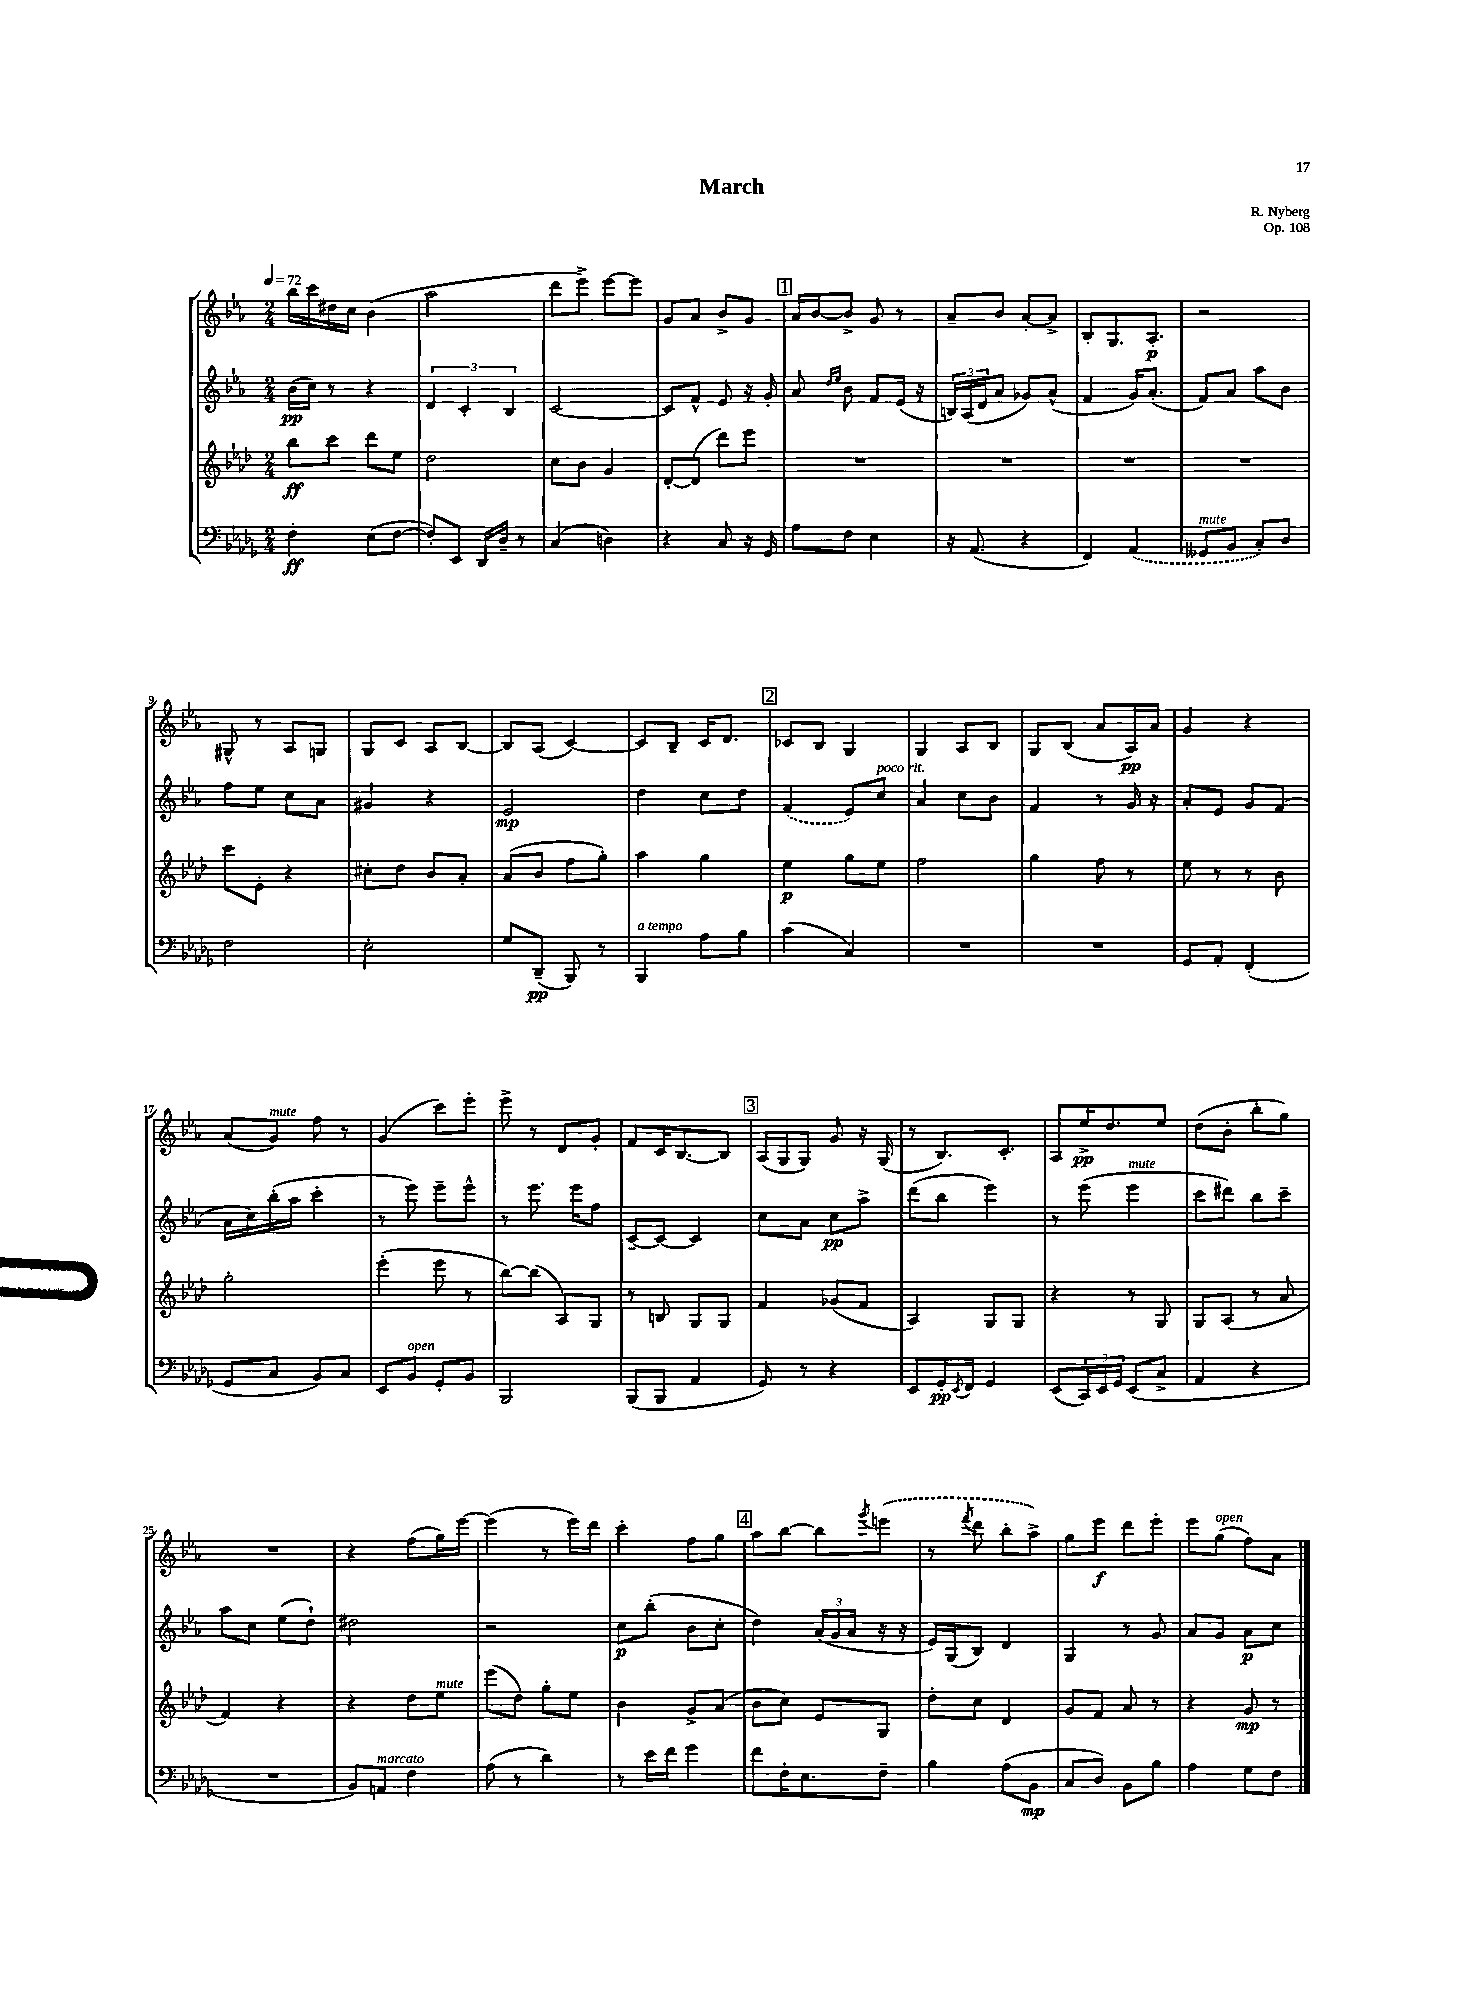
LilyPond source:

\header { title = "March" composer = "R. Nyberg" opus = "Op. 108" }
<<
\new StaffGroup <<
\new Staff = "s0" {
    \clef treble \key ees \major \numericTimeSignature \time 2/4 \tempo 4 = 72
    bes''16 c'''16 dis''16 c''16 bes'4( |
    aes''2 |
    d'''8 ees'''8->) ees'''8~ ees'''8 |
    g'8 aes'8 bes'8-> g'8 |
    \mark \markup { \box "1" } aes'16 bes'16~ bes'8-> g'8 r8 |
    aes'8-- bes'8 aes'8~-. aes'8-> |
    bes8-. g8. aes8.-.\p |
    r2 |
    gis8-^ r8 aes8 g8 |
    g8 c'8 aes8 bes8~ |
    bes8 aes8( c'4~) |
    c'8 bes8-- c'16 d'8. |
    \mark \markup { \box "2" } ces'8 bes8 g4 |
    g4 aes8 bes8 |
    g8 bes8( aes'8 aes16\pp) aes'16 |
    g'4 r4 |
    aes'8( g'8^\markup { \italic "mute" }) f''8 r8 |
    g'4( c'''8) ees'''8-. |
    ees'''8-> r8 d'8 g'8-. |
    f'8 c'16 bes8.~ bes8 |
    \mark \markup { \box "3" } aes16( g16 g8) g'8 r16 g16( |
    r8 bes8.) c'8.-. |
    aes8 ees''16->\pp d''8. ees''8 |
    d''8( bes'8-. bes''8-. g''8) |
    R2 |
    r4 f''8( g''16) ees'''16~ |
    ees'''4( r8 ees'''16) d'''16 |
    c'''4-. f''8 g''8 |
    \mark \markup { \box "4" } aes''8 bes''8~ bes''8 \acciaccatura { g'''8 } \once \slurDashed e'''8( |
    r8 \acciaccatura { f'''8 } d'''8 bes''8-. aes''8->) |
    g''8 ees'''8\f d'''8 ees'''8-. |
    ees'''8 g''8^\markup { \italic "open" }( f''8) aes'8 \bar "|." |
}
\new Staff = "s1" {
    \clef treble \key ees \major \numericTimeSignature \time 2/4
    bes'16\pp( c''16) r8 r4 |
    \tuplet 3/2 { d'4 c'4-. bes4 } |
    c'2~ |
    c'8 f'8-^ ees'8 r16 g'16-. |
    \mark \markup { \box "1" } aes'8 \grace { d''16 ees''16 } bes'8 f'8 ees'16( r16 |
    \tuplet 3/2 { b16) aes16( d'16 } aes'8 ges'8) aes'8-^( |
    f'4 g'16) aes'8.-.( |
    f'8) aes'8 aes''8 bes'8 |
    f''8 ees''8 c''8 aes'8 |
    gis'4 r4 |
    ees'2\mp |
    d''4 c''8 d''8 |
    \mark \markup { \box "2" } \once \slurDashed f'4( ees'8) c''8^\markup { \italic "poco rit." } |
    aes'4 c''8 bes'8 |
    f'4 r8 g'16 r16 |
    aes'8-. ees'8 g'8 f'8( |
    aes'16 c''16) bes''16-.( aes''16 c'''4-. |
    r8 ees'''8) ees'''8-- ees'''8-^ |
    r8 ees'''8. ees'''16 f''8 |
    c'8~-- c'8~ c'4 |
    \mark \markup { \box "3" } c''8 aes'8 c''8\pp aes''8-> |
    d'''8( bes''8 ees'''4) |
    r8 ees'''8( ees'''4^\markup { \italic "mute" } |
    c'''8 dis'''8) bes''8 c'''8-- |
    aes''8 c''8 ees''8( d''8-!) |
    dis''2 |
    r2 |
    c''8\p bes''8-.( bes'8 c''8-. |
    \mark \markup { \box "4" } d''4) \tuplet 3/2 { aes'16( g'16 aes'16 } r16 r16 |
    ees'16) g16( bes8) d'4 |
    g4 r8 g'8 |
    aes'8 g'8 aes'8\p c''8 \bar "|." |
}
\new Staff = "s2" {
    \clef treble \key aes \major \numericTimeSignature \time 2/4
    bes''8\ff c'''8 des'''8 ees''8 |
    des''2 |
    c''8 bes'8 g'4 |
    des'8~-. des'8( des'''8) ees'''8 |
    \mark \markup { \box "1" } R2 |
    R2 |
    R2 |
    R2 |
    c'''8 ees'8-. r4 |
    cis''8-. des''8 bes'8 aes'8-. |
    aes'8( bes'8 f''8 g''8-.) |
    aes''4 g''4 |
    \mark \markup { \box "2" } ees''4\p g''8 ees''8 |
    f''2 |
    g''4 f''8 r8 |
    ees''8 r8 r8 bes'8 |
    g''2-. |
    ees'''4-.( ees'''8 r8 |
    bes''8~) bes''8( aes8) g8 |
    r8 b8 g8 g8 |
    \mark \markup { \box "3" } f'4 ges'8( f'8 |
    aes4) g8 g8 |
    r4 r8 g8 |
    g8 aes8( r8 aes'8 |
    f'4) r4 |
    r4 des''8 ees''8^\markup { \italic "mute" } |
    ees'''8( des''8) g''8-. ees''8 |
    bes'4 g'8-> aes'8( |
    \mark \markup { \box "4" } bes'8 c''8) ees'8 g8 |
    des''8-. c''8 des'4 |
    g'8 f'8 aes'8 r8 |
    r4 g'8\mp r8 \bar "|." |
}
\new Staff = "s3" {
    \clef bass \key des \major \numericTimeSignature \time 2/4
    f4-.\ff ees8( f8~ |
    f8-.) ees,8 des,16 des16-- r8 |
    c4( d4) |
    r4 c8 r16 ges,16 |
    \mark \markup { \box "1" } aes8 f8 ees4 |
    r16 aes,8.( r4 |
    f,4) \once \slurDashed aes,4( |
    geses,8^\markup { \italic "mute" } bes,8 c8-.) des8 |
    f2 |
    ees2-. |
    ges8 des,8--\pp( bes,,8) r8 |
    bes,,4^\markup { \italic "a tempo" } aes8 bes8 |
    \mark \markup { \box "2" } c'4( c4) |
    R2 |
    R2 |
    ges,8 aes,8-. f,4-.( |
    ges,8 c8 bes,8) c8 |
    ees,8 bes,8^\markup { \italic "open" } ges,8-. bes,8 |
    bes,,2 |
    bes,,8( bes,,8 aes,4 |
    \mark \markup { \box "3" } ges,8) r8 r4 |
    ees,8 ges,16-.\pp \acciaccatura { ees,8 } f,16 ges,4 |
    ees,8( \tuplet 3/2 { c,16) ees,16 ges,16 } ees,8( c8-> |
    aes,4 r4 |
    R2 |
    bes,8) a,8^\markup { \italic "marcato" } f4 |
    aes8( r8 des'4) |
    r8 ees'16 f'16 ges'4 |
    \mark \markup { \box "4" } f'8 f16-. ees8. f8-- |
    bes4 aes8( bes,8\mp |
    c8 des8) bes,8 bes8 |
    aes4 ges8 f8 \bar "|." |
}
>>
>>
